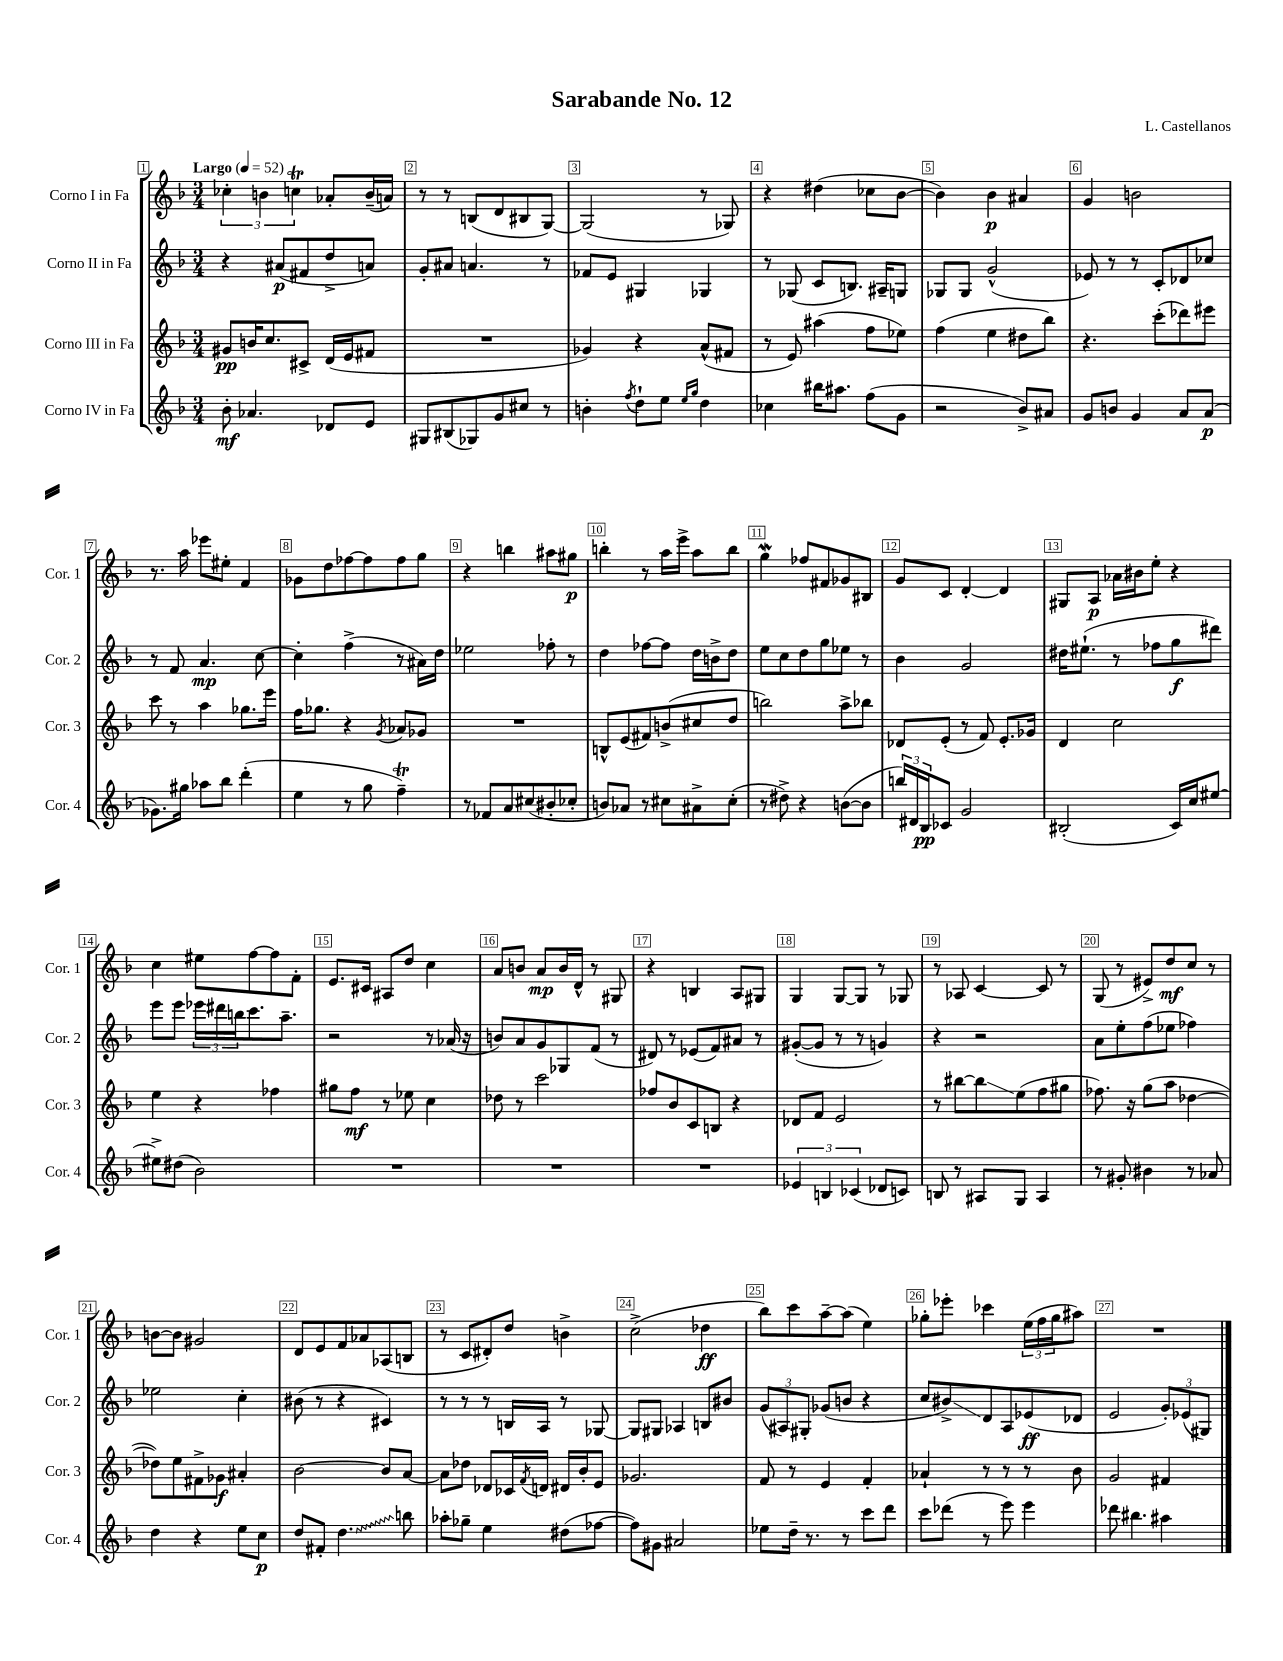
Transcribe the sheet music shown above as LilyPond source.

\header { title = "Sarabande No. 12" composer = "L. Castellanos" }
<<
\new StaffGroup <<
\new Staff = "s0" \with { instrumentName = "Corno I in Fa" shortInstrumentName = "Cor. 1" } {
    \clef treble \key f \major \numericTimeSignature \time 3/4 \tempo "Largo" 4 = 52
    \tuplet 3/2 { ces''4-. b'4 c''4\trill } aes'8-. b'16--( a'16) |
    r8 r8 b8( d'8 bis8 g8~) |
    g2( r8 ges8) |
    r4 dis''4( ces''8 bes'8~ |
    bes'4) bes'4\p ais'4 |
    g'4 b'2 |
    r8. a''16 ees'''8 eis''8-. f'4 |
    ges'8 d''8 fes''8~ fes''8 fes''8 g''8 |
    r4 b''4 ais''8 gis''8\p |
    b''4-. r8 a''16 e'''16-> a''8 b''8 |
    g''4\mordent fes''8 fis'8 ges'8 bis8 |
    g'8 c'8 d'4~-. d'4 |
    gis8 a8\p aes'16 bis'16 e''8-. r4 |
    c''4 eis''8 f''8~ f''8 f'8-. |
    e'8. cis'16 ais8 d''8 c''4 |
    a'8 b'8 a'8\mp b'16 d'16-^ r8 gis8 |
    r4 b4 a8 gis8 |
    g4 g8~ g8 r8 ges8 |
    r8 aes8 c'4~ c'8 r8 |
    g8( r8 eis'8->) d''8\mf c''8 r8 |
    b'8~ b'8 gis'2 |
    d'8 e'8 f'8 aes'8 aes8( b8 |
    r8 c'8 dis'8-.) d''8 b'4-> |
    c''2->( des''4\ff |
    bes''8) c'''8 a''8~-- a''8( e''4) |
    ges''8-. ees'''8-. ces'''4 \tuplet 3/2 { e''16( f''16 ges''16 } ais''8) |
    R2. \bar "|." |
}
\new Staff = "s1" \with { instrumentName = "Corno II in Fa" shortInstrumentName = "Cor. 2" } {
    \clef treble \key f \major \numericTimeSignature \time 3/4
    r4 ais'8\p( fis'8 d''8-> a'8) |
    g'8-. ais'8 a'4. r8 |
    fes'8 e'8 gis4 ges4 |
    r8 ges8( c'8 b8.) ais16-- g8 |
    ges8 ges8 g'2-^( |
    ees'8) r8 r8 c'8-. des'8 ces''8 |
    r8 f'8 a'4.\mp c''8~ |
    c''4-. f''4->( r8 ais'16) d''16 |
    ees''2 fes''8-. r8 |
    d''4 fes''8~ fes''8 d''16 b'16-> d''8 |
    e''8 c''8 d''8 g''8 ees''8 r8 |
    bes'4 g'2 |
    dis''16 eis''8.-!( r8 fes''8 g''8\f dis'''8) |
    e'''8 e'''8 \tuplet 3/2 { ees'''16 dis'''16 b''16 } c'''8. a''8.-- |
    r2 r8 aes'16( r16 |
    b'8) a'8 g'8 ges8 f'8( r8 |
    dis'8) r8 ees'8( f'8) ais'8 r8 |
    gis'8~-.( gis'8 r8 r8 g'4) |
    r4 r2 |
    a'8 e''8-. f''8( ees''8 fes''4) |
    ees''2 c''4-. |
    bis'8( r8 r4 cis'4) |
    r8 r8 r8 b16 a16 r8 ges8~ |
    ges8 gis8 aes4 b8 bis'8 |
    \tuplet 3/2 { g'8( ais8) gis8-. } ges'8( b'8 r4 |
    c''8 bis'8->\glissando) d'8 a8 ees'8\ff( des'8 |
    e'2 \tuplet 3/2 { g'8-.) ees'8( gis8) } \bar "|." |
}
\new Staff = "s2" \with { instrumentName = "Corno III in Fa" shortInstrumentName = "Cor. 3" } {
    \clef treble \key f \major \numericTimeSignature \time 3/4
    gis'8\pp b'16 c''8. cis'8-> d'16( e'16 fis'8 |
    R2. |
    ges'4) r4 a'8-^( fis'8 |
    r8 e'8) ais''4( f''8 ees''8) |
    f''4( e''4 dis''8 bes''8) |
    r4. c'''8-.( des'''8) eis'''8 |
    c'''8 r8 a''4 ges''8. e'''16 |
    f''16 ges''8. r4 \acciaccatura { g'8 } aes'8 ges'8 |
    R2. |
    b8-^ e'8( fis'8) b'8->( cis''8 d''8 |
    b''2) a''8-> bes''8 |
    des'8 e'8-.( r8 f'8) e'8.-. ges'16 |
    d'4 c''2 |
    e''4 r4 fes''4 |
    gis''8 f''8\mf r8 ees''8 c''4 |
    des''8 r8 c'''2 |
    fes''8 bes'8 c'8 b8 r4 |
    des'8 f'8 e'2 |
    r8 bis''8~ bis''8\glissando e''8( f''8 gis''8 |
    fes''8.) r16 g''8( a''8 des''4~ |
    des''8) e''8 fis'8-> ges'8\f ais'4-. |
    bes'2~ bes'8 a'8~ |
    a'8 des''8 des'8 ces'16 \acciaccatura { f'8 } d'16 dis'16 bes'16-. e'8 |
    ges'2. |
    f'8 r8 e'4 f'4-. |
    aes'4-! r8 r8 r8 bes'8 |
    g'2 fis'4 \bar "|." |
}
\new Staff = "s3" \with { instrumentName = "Corno IV in Fa" shortInstrumentName = "Cor. 4" } {
    \clef treble \key f \major \numericTimeSignature \time 3/4
    bes'8-.\mf aes'4. des'8 e'8 |
    gis8 bis8( ges8) g'8 cis''8 r8 |
    b'4-. \acciaccatura { f''8 } d''8-! e''8 \grace { e''16 g''16 } d''4 |
    ces''4 bis''16 ais''8. f''8( g'8 |
    r2 bes'8->) ais'8 |
    g'8 b'8 g'4 a'8 a'8\p( |
    ges'8.) gis''16 aes''8 bes''8 d'''4-.( |
    e''4 r8 g''8 f''4--\trill) |
    r8 fes'8 a'8 cis''8( bis'8-. ces''8-. |
    b'8) aes'8 r8 cis''8 ais'8-> cis''8-.( |
    r8 dis''8->) r4 b'8~( b'8 |
    \tuplet 3/2 { b''16) dis'16 bes16\pp } ces'8 g'2 |
    bis2-.( c'16) c''16 eis''8~ |
    eis''8-> dis''8( bes'2) |
    R2. |
    R2. |
    R2. |
    \tuplet 3/2 { ees'4 b4 ces'4( } des'8 c'8) |
    b8 r8 ais8 g8 ais4 |
    r8 gis'8-. bis'4 r8 aes'8 |
    d''4 r4 e''8 c''8\p |
    d''8 fis'8-. \once \override Glissando.style = #'zigzag d''4.\glissando b''8 |
    aes''8-. ges''8-- e''4 dis''8( fes''8~ |
    fes''8) gis'8 ais'2 |
    ees''8 d''16-- r8. r8 c'''8 d'''8 |
    c'''8 des'''8( r8 e'''8) e'''4 |
    des'''8 bis''4. ais''4 \bar "|." |
}
>>
>>
\layout { \context { \Score \override BarNumber.break-visibility = ##(#f #t #t) barNumberVisibility = #all-bar-numbers-visible \override BarNumber.stencil = #(make-stencil-boxer 0.1 0.3 ly:text-interface::print) } }
